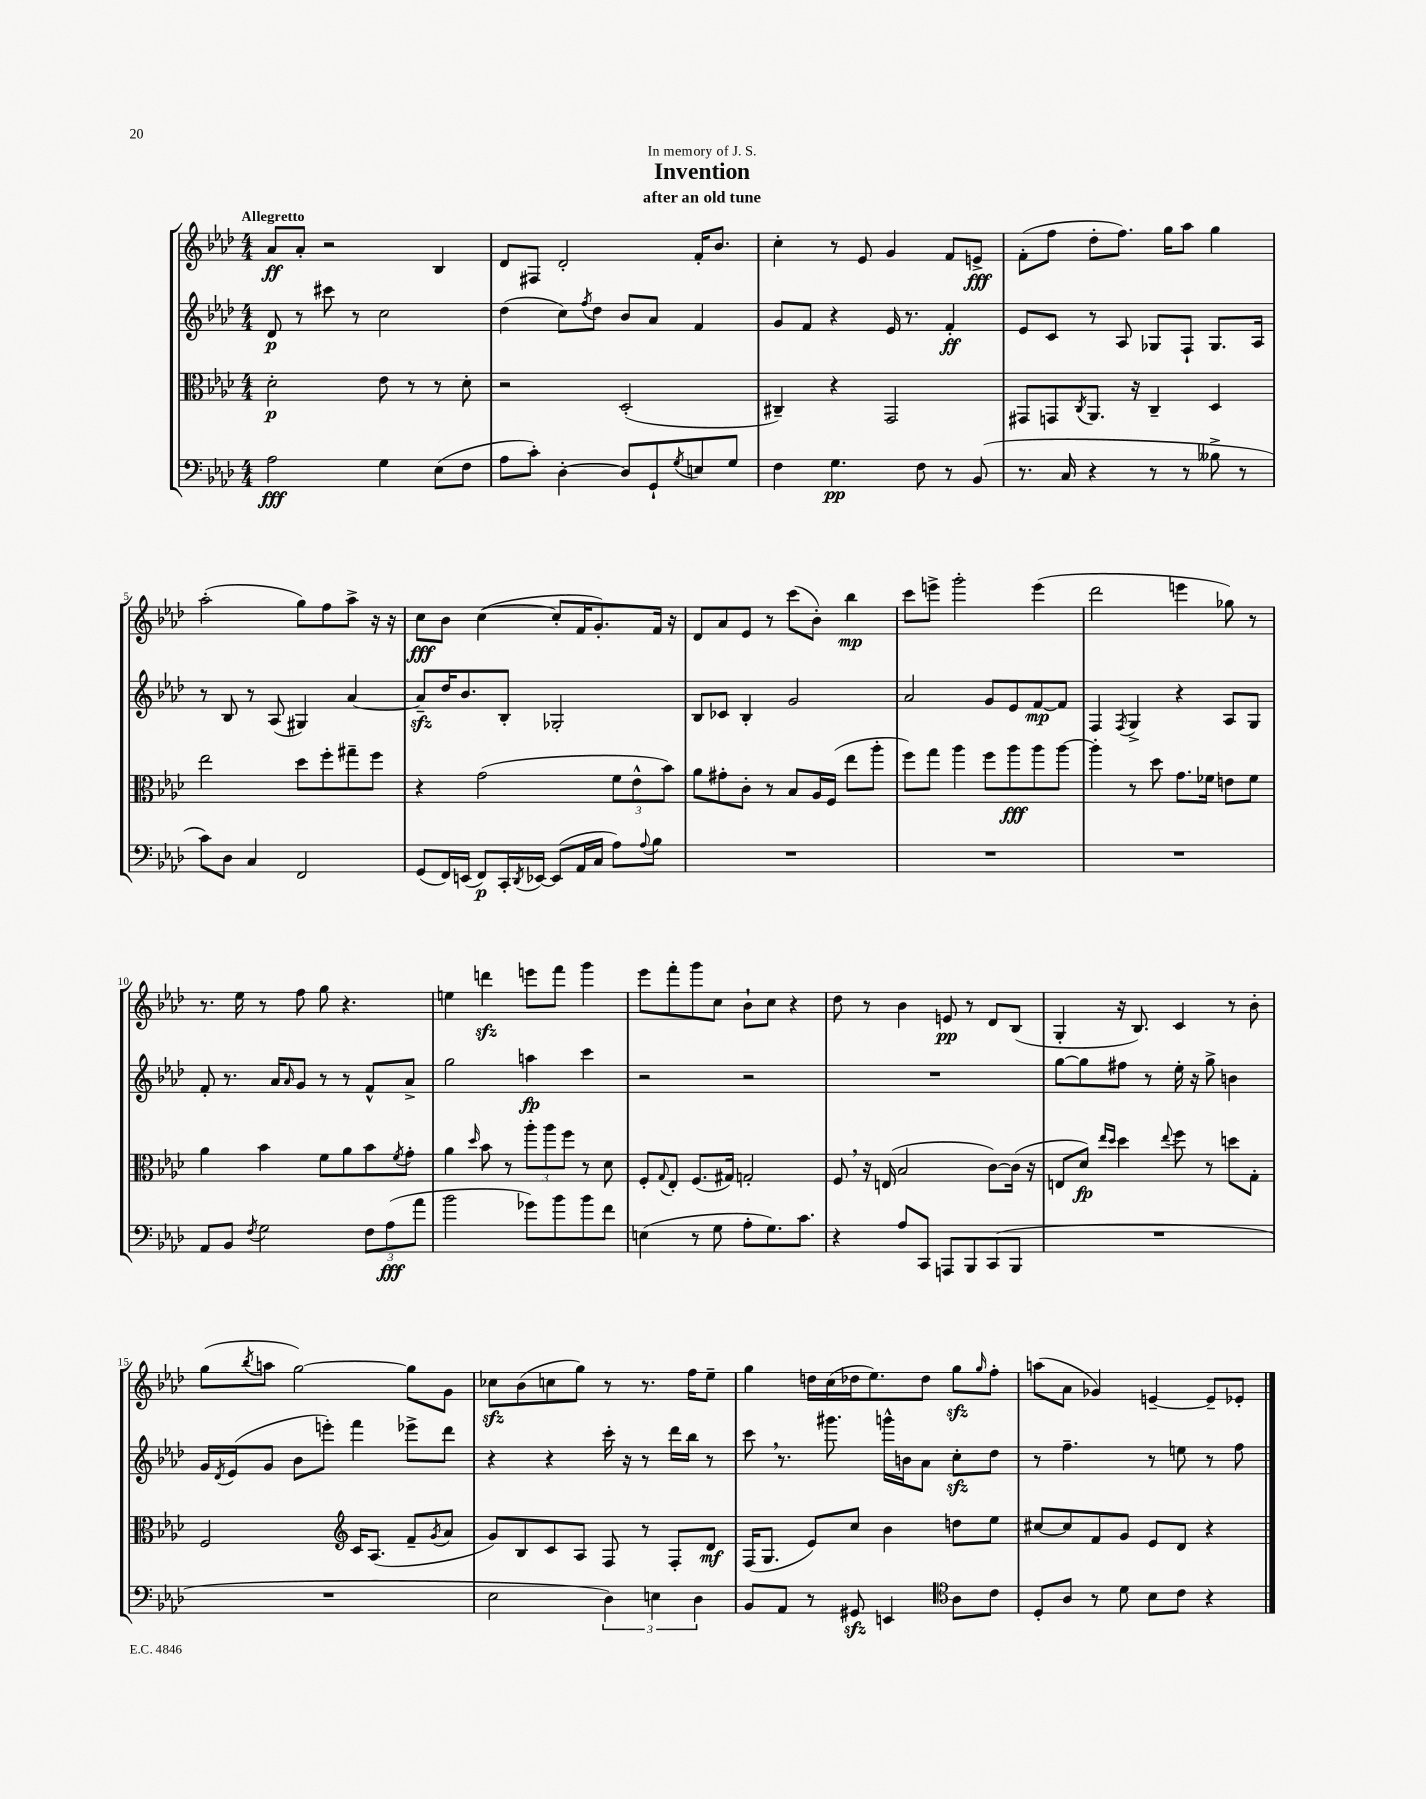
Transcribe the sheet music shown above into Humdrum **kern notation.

**kern	**dynam	**kern	**dynam	**kern	**dynam	**kern	**dynam
*part4	*part4	*part3	*part3	*part2	*part2	*part1	*part1
*staff4	*staff4	*staff3	*staff3	*staff2	*staff2	*staff1	*staff1
*clefF4	*	*clefC3	*	*clefG2	*	*clefG2	*
*k[b-e-a-d-]	*	*k[b-e-a-d-]	*	*k[b-e-a-d-]	*	*k[b-e-a-d-]	*
*M4/4	*	*M4/4	*	*M4/4	*	*M4/4	*
=1	=1	=1	=1	=1	=1	=1	=1
!	!	!	!	!	!	!LO:TX:a:B:t=Allegretto	!
2A-\	fff	2d-'\	p	8d-/	p	8a-/L	ff
.	.	.	.	8r	.	8a-'/J	.
.	.	.	.	8ccc#X\	.	2r	.
.	.	.	.	8r	.	.	.
4G\	.	8e-\	.	2cc\	.	.	.
.	.	8r	.	.	.	.	.
(8E-\L	.	8r	.	.	.	4B-/	.
8F\J	.	8d-'\	.	.	.	.	.
=2	=2	=2	=2	=2	=2	=2	=2
8A-\L	.	2r	.	(4dd-\	.	8d-/L	.
8c'\J)	.	.	.	.	.	8F#X/J	.
[4D-'\	.	.	.	8cc\L)	.	2d-'/	.
.	.	.	.	8qff/	.	.	.
.	.	.	.	8dd-\J	.	.	.
8D-/L]	.	(2D-'/	.	8b-/L	.	.	.
8GG`/	.	.	.	8a-/J	.	.	.
8qG/	.	.	.	.	.	.	.
8En/	.	.	.	4f/	.	16f'/KL	.
.	.	.	.	.	.	8.b-/J	.
8G/J	.	.	.	.	.	.	.
=3	=3	=3	=3	=3	=3	=3	=3
4F\	.	4C#X~/)	.	8g/L	.	4cc'\	.
.	.	.	.	8f/J	.	.	.
4.G\	pp	4r	.	4r	.	8r	.
.	.	.	.	.	.	8e-/	.
.	.	2GG/	.	16e-/	.	4g/	.
.	.	.	.	8.r	.	.	.
8F\	.	.	.	.	.	.	.
8r	.	.	.	4f'/	ff	8f/L	.
(8BB-/	.	.	.	.	.	8en^/J	fff
=4	=4	=4	=4	=4	=4	=4	=4
8.r	.	8GG#X/L	.	8e-/L	.	(8f'\L	.
.	.	8GGn/	.	8c/J	.	8ff\J	.
16C/	.	.	.	.	.	.	.
.	.	8qC/	.	.	.	.	.
4r	.	8.AA-/J	.	8r	.	8dd-'\L	.
.	.	.	.	8A-/	.	8.ff\J)	.
.	.	16r	.	.	.	.	.
8r	.	4C~/	.	8G-X/L	.	.	.
.	.	.	.	.	.	16gg\KL	.
8r	.	.	.	8F`/J	.	8aa-\J	.
8B--X^\	.	4D-/	.	8.G-/L	.	4gg\	.
8r	.	.	.	.	.	.	.
.	.	.	.	16A-/Jk	.	.	.
!!LO:LB:g=z
=5	=5	=5	=5	=5	=5	=5	=5
8c\L)	.	2ee-\	.	8r	.	(2aa-'\	.
8D-\J	.	.	.	8B-/	.	.	.
4C/	.	.	.	8r	.	.	.
.	.	.	.	(8A-/	.	.	.
2FF/	.	8dd-\L	.	4G#X/)	.	8gg\L)	.
.	.	8ff'\	.	.	.	8ff\	.
.	.	8gg#X~\	.	[4a-/	.	8aa-^\J	.
.	.	8ff\J	.	.	.	16r	.
.	.	.	.	.	.	16r	.
=6	=6	=6	=6	=6	=6	=6	=6
(8GG/L	.	4r	.	8a-zz~/L]	.	8cc\L	fff
16FF/L)	.	.	.	16dd-/K	.	8b-\J	.
(16EEn/JJ	.	.	.	8.b-/	.	.	.
8FF/L)	p	(2g\	.	.	.	([4cc\	.
16CC'/L	.	.	.	8B-'/J	.	.	.
8qDD-/	.	.	.	.	.	.	.
[16EE-X/JJ	.	.	.	.	.	.	.
(8EE-/L]	.	.	.	2G-X'/	.	8cc'/L]	.
16AA-/L	.	.	.	.	.	16f/K	.
16C/JJ	.	.	.	.	.	8.g'/)	.
8A-\L)	.	12f\L	.	.	.	.	.
.	.	12e-^^\	.	.	.	.	.
8qqA-/	.	.	.	.	.	.	.
8B-\J	.	.	.	.	.	16f/Jk	.
.	.	12b-\J)	.	.	.	.	.
.	.	.	.	.	.	16r	.
=7	=7	=7	=7	=7	=7	=7	=7
1r	.	8a-\L	.	8B-/L	.	8d-/L	.
.	.	8g#X'\	.	8c-X/J	.	8a-/	.
.	.	8c'\J	.	4B-'/	.	8e-/J	.
.	.	8r	.	.	.	8r	.
.	.	8B-/L	.	2g/	.	(8ccc\L	.
.	.	16A-/L	.	.	.	8b-'\J)	.
.	.	(16F/JJ	.	.	.	.	.
.	.	8ee-\L	.	.	.	4bb-\	mp
.	.	8aa-'\J	.	.	.	.	.
=8	=8	=8	=8	=8	=8	=8	=8
1r	.	8ff\L)	.	2a-/	.	8ccc\L	.
.	.	8gg\J	.	.	.	8eeen^\J	.
.	.	4aa-\	.	.	.	2ggg'\	.
.	.	8ff\L	.	8g/L	.	.	.
.	.	8aa-\	fff	8e-/	.	.	.
.	.	8aa-\	.	[8f/	mp	(4eee\	.
.	.	[8aa-\J	.	8f/J]	.	.	.
=9	=9	=9	=9	=9	=9	=9	=9
1r	.	4aa-'\]	.	4F/	.	2ddd-\	.
.	.	.	.	8qF/	.	.	.
.	.	8r	.	4G^/	.	.	.
.	.	8dd-\	.	.	.	.	.
.	.	8.g\L	.	4r	.	4eeen\	.
.	.	16f-X\Jk	.	.	.	.	.
.	.	8en\L	.	8A-/L	.	8gg-X\)	.
.	.	8f-\J	.	8G/J	.	8r	.
!!LO:LB:g=z
=10	=10	=10	=10	=10	=10	=10	=10
8AA-/L	.	4a-\	.	8f'/	.	8.r	.
8BB-/J	.	.	.	8.r	.	.	.
.	.	.	.	.	.	16ee-\	.
8qF/	.	.	.	.	.	.	.
2G\	.	4b-\	.	.	.	8r	.
.	.	.	.	16a-/KL	.	.	.
.	.	.	.	16qqa-/	.	.	.
.	.	.	.	8g/J	.	8ff\	.
.	.	8f\L	.	8r	.	8gg\	.
.	.	8a-\	.	8r	.	4.r	.
12F\L	.	8b-\	.	8f^^/L	.	.	.
(12A-\	fff	.	.	.	.	.	.
.	.	8qf/	.	.	.	.	.
.	.	8g'\J	.	8a-^/J	.	.	.
12a-\J	.	.	.	.	.	.	.
=11	=11	=11	=11	=11	=11	=11	=11
2b-\	.	4a-\	.	2gg\	.	4een\	.
.	.	16qqdd-/	.	.	.	.	.
.	.	8b-\	.	.	.	4dddnzz\	.
.	.	8r	.	.	.	.	.
8g-X\L)	.	12aa-'\L	.	4aan\	fp	8eeen\L	.
.	.	12aa-\	.	.	.	.	.
8b-\	.	.	.	.	.	8fff\J	.
.	.	12ff\J	.	.	.	.	.
8b-\	.	8r	.	4ccc\	.	4ggg\	.
8f\J	.	8d-\	.	.	.	.	.
=12	=12	=12	=12	=12	=12	=12	=12
(4En\	.	8F'/L	.	2r	.	8eee-\L	.
.	.	8qqG/	.	.	.	.	.
.	.	8E-'/J	.	.	.	8fff'\	.
8r	.	(8.F/L	.	.	.	8ggg\	.
8G\	.	.	.	.	.	8cc\J	.
.	.	16G#X/Jk)	.	.	.	.	.
8A-'\L	.	2Gn'/	.	2r	.	8b-`\L	.
8.G\)	.	.	.	.	.	8cc\J	.
.	.	.	.	.	.	4r	.
8.c\J	.	.	.	.	.	.	.
=13	=13	=13	=13	=13	=13	=13	=13
4r	.	8F,/	.	1r	.	8dd-\	.
.	.	16r	.	.	.	8r	.
.	.	(16En/	.	.	.	.	.
8A-/L	.	2B-/	.	.	.	4b-\	.
8CC/J	.	.	.	.	.	.	.
8AAAn/L	.	.	.	.	.	8en/	pp
8BBB-/	.	.	.	.	.	8r	.
(8CC/	.	[8c\L)	.	.	.	8d-/L	.
8BBB-/J	.	(16c\Jk]	.	.	.	(8B-/J	.
.	.	16r	.	.	.	.	.
=14	=14	=14	=14	=14	=14	=14	=14
1r	.	8En/L	.	[8gg\L	.	4G'/	.
.	.	8d-/J)	fp	8gg\]	.	.	.
.	.	16qqee-/LL	.	.	.	.	.
.	.	16qqdd-/JJ	.	.	.	.	.
.	.	4dd-\	.	8ff#X\J	.	16r	.
.	.	.	.	.	.	8.B-/)	.
.	.	.	.	8r	.	.	.
.	.	8qqee-/	.	.	.	.	.
.	.	8ff\	.	16ee-'\	.	4c/	.
.	.	.	.	16r	.	.	.
.	.	8r	.	8gg^\	.	.	.
.	.	8ddn\L	.	4bn\	.	8r	.
.	.	8G'\J	.	.	.	8b-'\	.
!!LO:LB:g=z
=15	=15	=15	=15	=15	=15	=15	=15
1r	.	2F/	.	16g/LL	.	(8gg\L	.
.	.	.	.	8qd-/	.	.	.
.	.	.	.	(16e-/J	.	.	.
.	.	.	.	.	.	8qbb-/	.
.	.	.	.	8g/J	.	8aan\J	.
.	.	.	.	8b-\L	.	[2gg\)	.
.	.	.	.	8eeen'\J)	.	.	.
*	*	*clefG2	*	*	*	*	*
.	.	16c/KL	.	4fff\	.	.	.
.	.	(8.A-/J	.	.	.	.	.
.	.	8f~/L	.	8eee-X^\L	.	8gg\L]	.
.	.	8qg/	.	.	.	.	.
.	.	8a-/J	.	8ddd-\J	.	8g\J	.
=16	=16	=16	=16	=16	=16	=16	=16
2E-\	.	8g/L)	.	4r	.	8cc-Xzz\L	.
.	.	8B-/	.	.	.	(8b-\	.
.	.	8c/	.	4r	.	8ccn\	.
.	.	8A-/J	.	.	.	8gg\J)	.
6D-\)	.	8F/	.	16ccc'\	.	8r	.
.	.	.	.	16r	.	.	.
.	.	8r	.	8r	.	8.r	.
6En\	.	.	.	.	.	.	.
.	.	8F'/L	.	16ddd-\LL	.	.	.
.	.	.	.	16bb-\JJ	.	16ff\KL	.
6D-\	.	.	.	.	.	.	.
.	.	8d-/J	mf	8r	.	8ee-~\J	.
=17	=17	=17	=17	=17	=17	=17	=17
8BB-/L	.	(16F/KL	.	8ccc,\	.	4gg\	.
.	.	8.G/J	.	.	.	.	.
8AA-/J	.	.	.	8.r	.	.	.
8r	.	8e-/L)	.	.	.	16ddn\LL	.
.	.	.	.	8.ggg#X\	.	(16cc\	.
8GG#Xzz/	.	8cc/J	.	.	.	16dd-X\J	.
.	.	.	.	.	.	8.ee-\)	.
4EEn/	.	4b-\	.	16gggn^^\LL	.	.	.
.	.	.	.	16bn\J	.	.	.
.	.	.	.	8a-\J	.	8dd-\J	.
*clefC4	*	*	*	*	*	*	*
8A-\L	.	8ddn\L	.	8cczz'\L	.	8ggzz\L	.
.	.	.	.	.	.	16qqgg/	.
8c\J	.	8ee-\J	.	8dd-\J	.	8ff'\J	.
=18	=18	=18	=18	=18	=18	=18	=18
8D-'/L	.	[8cc#X/L	.	8r	.	(8aan\L	.
8A-/J	.	8cc#/]	.	4.ff~\	.	8a-\J	.
8r	.	8f/	.	.	.	4g-X/)	.
8d-\	.	8g/J	.	.	.	.	.
8B-\L	.	8e-/L	.	8r	.	[4en~/	.
8c\J	.	8d-/J	.	8een\	.	.	.
4r	.	4r	.	8r	.	8e~/L]	.
.	.	.	.	8ff\	.	8e-X'/J	.
==	==	==	==	==	==	==	==
*-	*-	*-	*-	*-	*-	*-	*-
